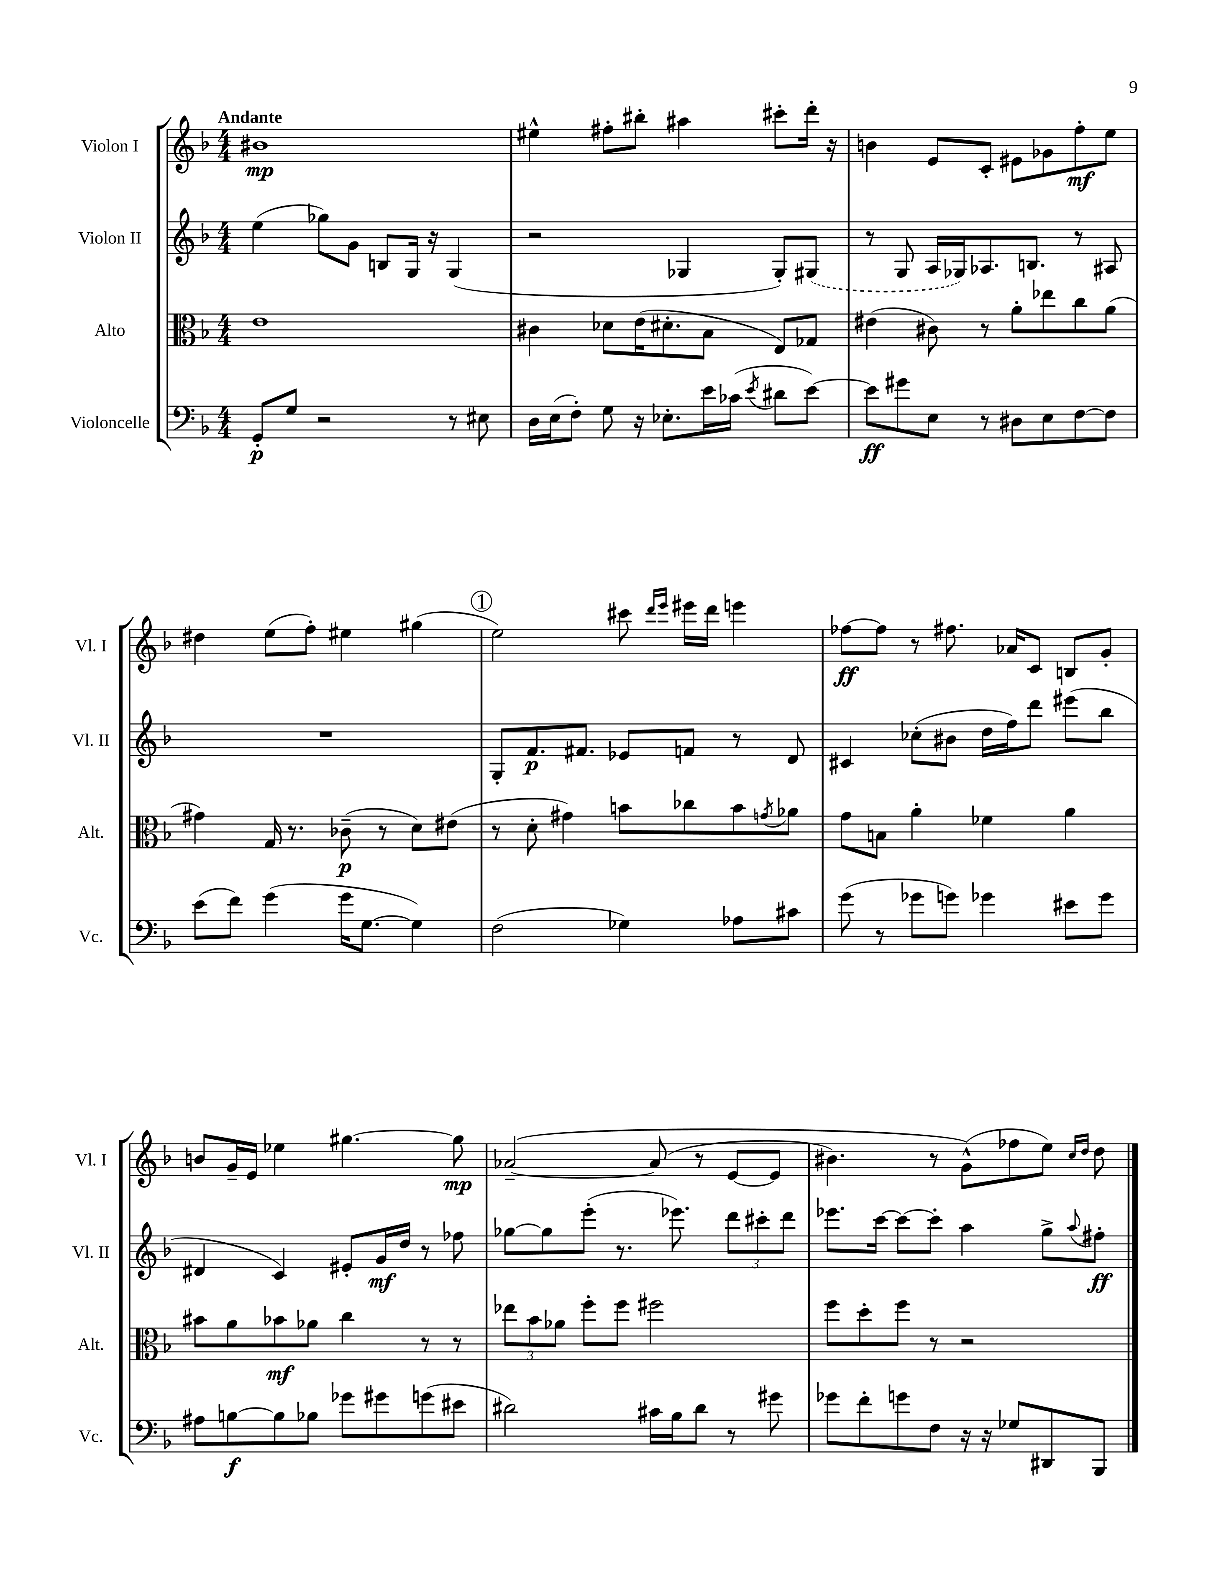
<<
\new StaffGroup <<
\new Staff = "s0" \with { instrumentName = "Violon I" shortInstrumentName = "Vl. I" } {
    \clef treble \key f \major \numericTimeSignature \time 4/4 \tempo "Andante"
    bis'1\mp |
    eis''4-^ fis''8-. bis''8-. ais''4 cis'''8-. d'''16-. r16 |
    b'4 e'8 c'8-. eis'8 ges'8 f''8-.\mf e''8 |
    dis''4 e''8( f''8-.) eis''4 gis''4( |
    \mark \markup { \circle "1" } e''2) cis'''8 \grace { d'''16 e'''16 } eis'''16 d'''16 e'''4 |
    fes''8~\ff fes''8 r8 fis''8. aes'16 c'8 b8 g'8-. |
    b'8 g'16-- e'16 ees''4 gis''4.~ gis''8\mp |
    aes'2~--\( aes'8( r8 e'8~ e'8 |
    bis'4.) r8 g'8-^(\) fes''8 e''8) \grace { c''16 d''16 } d''8 \bar "|." |
}
\new Staff = "s1" \with { instrumentName = "Violon II" shortInstrumentName = "Vl. II" } {
    \clef treble \key f \major \numericTimeSignature \time 4/4
    e''4( ges''8) g'8 b8 g16 r16 g4( |
    r2 ges4 ges8-.) \once \slurDashed gis8( |
    r8 g8 a16 ges16) aes8. b8. r8 ais8 |
    R1 |
    \mark \markup { \circle "1" } g8-. f'8.\p fis'8. ees'8 f'8 r8 d'8 |
    cis'4 ces''8-.( bis'8 d''16 f''16) d'''8 eis'''8( bes''8 |
    dis'4 c'4) eis'8-. g'16\mf d''16 r8 fes''8 |
    ges''8~ ges''8 e'''8-.( r8. ees'''8.) \tuplet 3/2 { d'''8 cis'''8-. d'''8 } |
    ees'''8. c'''16~ c'''8~ c'''8-. a''4 g''8-> \appoggiatura { a''8 } fis''8-.\ff \bar "|." |
}
\new Staff = "s2" \with { instrumentName = "Alto" shortInstrumentName = "Alt." } {
    \clef alto \key f \major \numericTimeSignature \time 4/4
    e'1 |
    cis'4 des'8 e'16( dis'8.-. bes8 e8) ges8 |
    eis'4( cis'8) r8 a'8-. ees''8 c''8 a'8( |
    gis'4) g16 r8. ces'8--\p( r8 d'8) eis'8( |
    \mark \markup { \circle "1" } r8 d'8-. gis'4) b'8 ces''8 b'8 \acciaccatura { g'8 } aes'8 |
    g'8 b8 a'4-. fes'4 a'4 |
    bis'8 a'8 bes'8\mf aes'8 c''4 r8 r8 |
    \tuplet 3/2 { ees''8 bes'8 aes'8 } f''8-. f''8 fis''2 |
    f''8 d''8-. f''8 r8 r2 \bar "|." |
}
\new Staff = "s3" \with { instrumentName = "Violoncelle" shortInstrumentName = "Vc." } {
    \clef bass \key f \major \numericTimeSignature \time 4/4
    g,8-.\p g8 r2 r8 eis8 |
    d16 e16( f8-.) g8 r16 ees8.-. e'16 ces'16( \acciaccatura { e'8 } dis'8 e'8~) |
    e'8\ff gis'8 e8 r8 dis8 e8 f8~ f8 |
    e'8( f'8) g'4( g'16 g8.~ g4) |
    \mark \markup { \circle "1" } f2( ges4) aes8 cis'8 |
    g'8( r8 ges'8 g'8) ges'4 eis'8 ges'8 |
    ais8 b8~\f b8 bes8 ges'8 gis'8 g'8( eis'8 |
    dis'2) cis'16 bes16 dis'8 r8 gis'8 |
    ges'8 f'8-. g'8 f8 r16 r16 ges8 dis,8 bes,,8 \bar "|." |
}
>>
>>
\layout { \context { \Score \remove "Bar_number_engraver" } }
